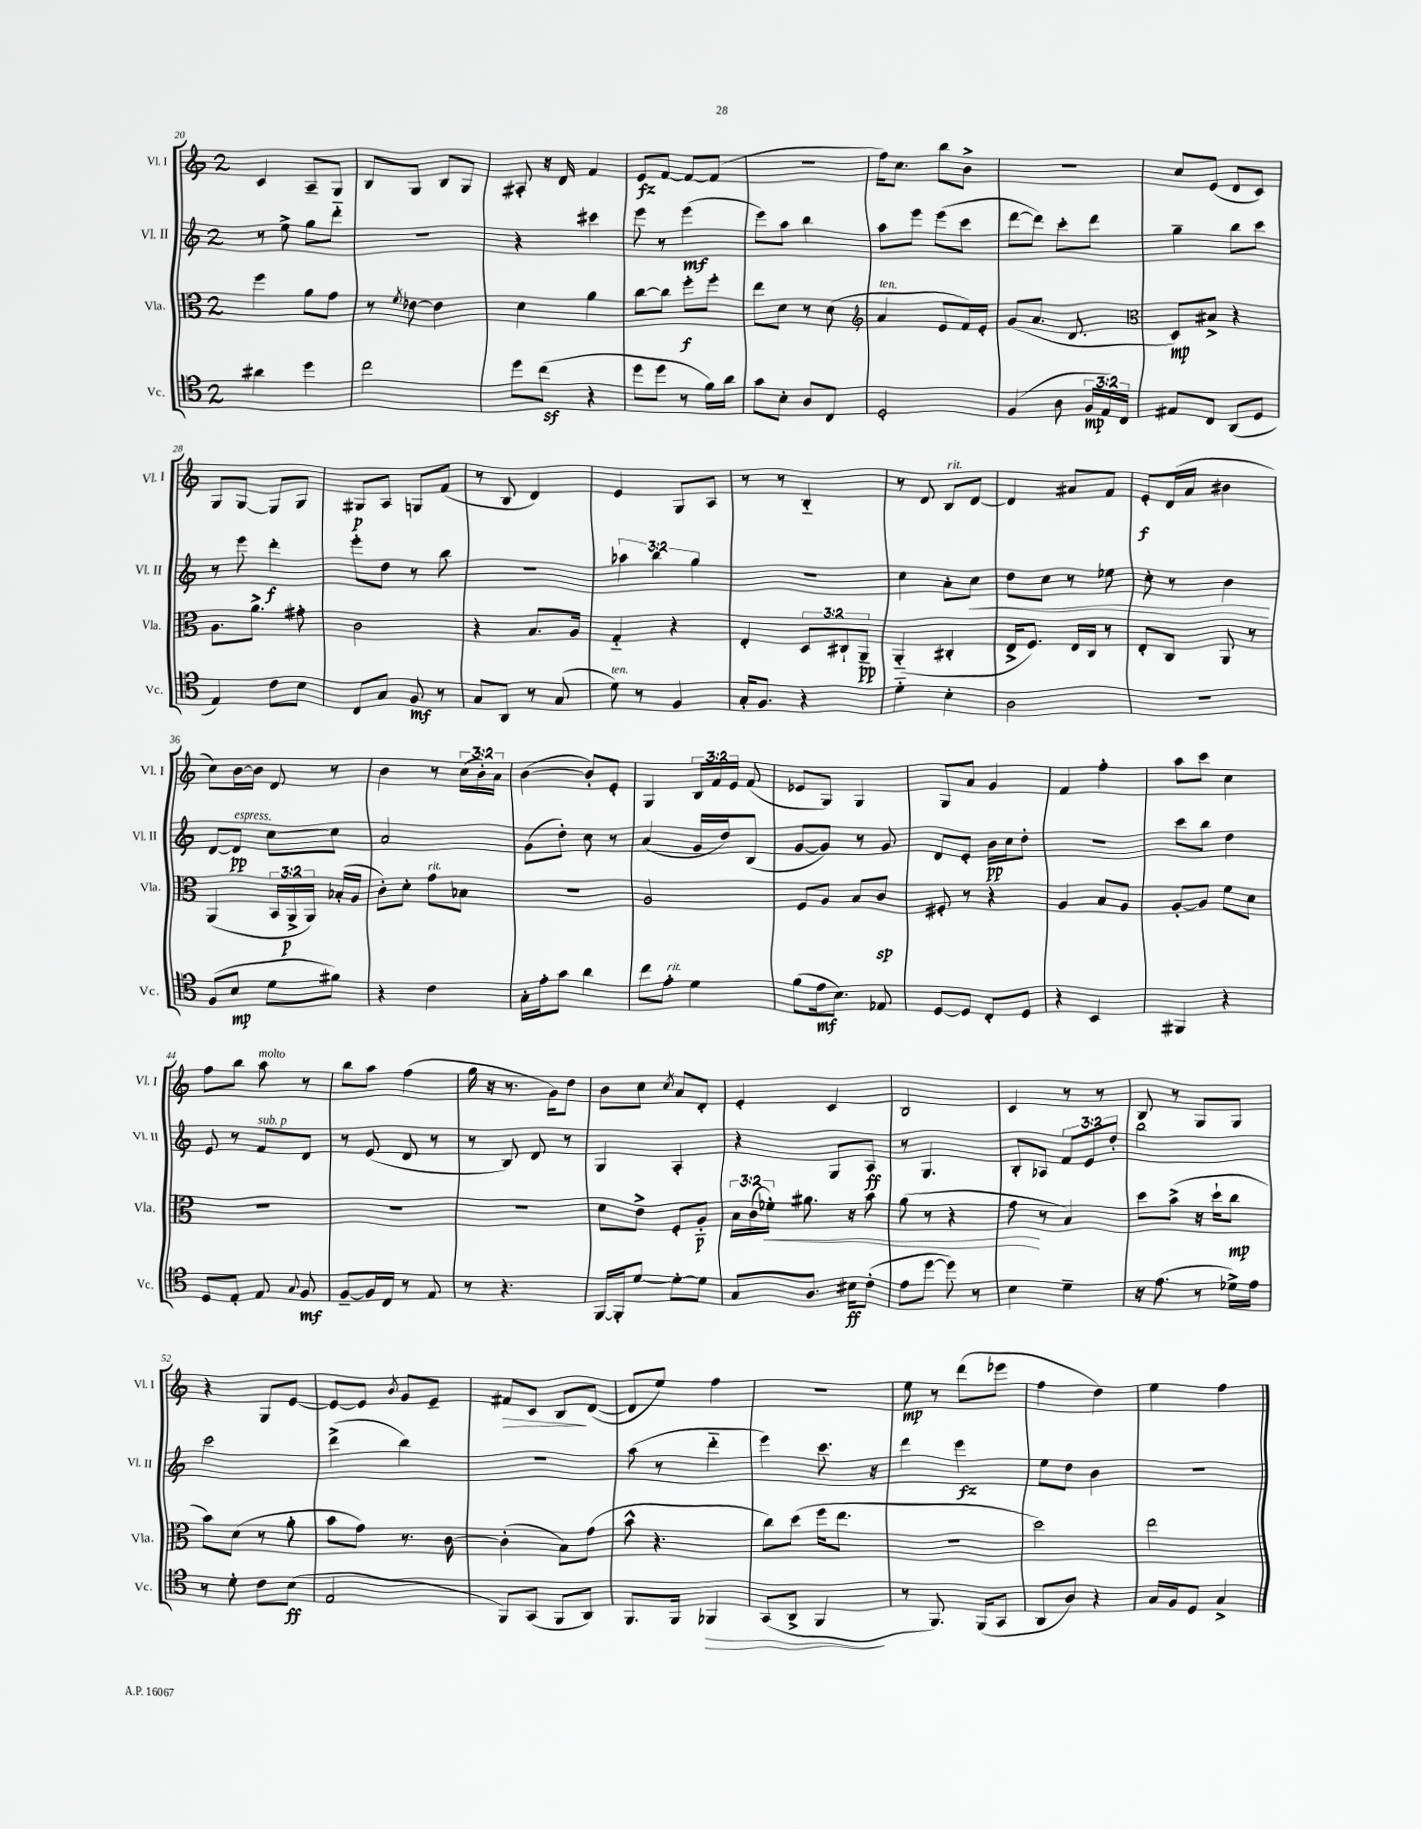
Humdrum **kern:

**kern	**kern	**kern	**kern
*staff4	*staff3	*staff2	*staff1
*clefC4	*clefC3	*clefG2	*clefG2
*k[]	*k[]	*k[]	*k[]
*M2/4	*M2/4	*M2/4	*M2/4
4a#	4ff	8r	4c
.	.	8ee^	.
4dd	8a	8gg	8A~
.	8g	8ddd'~	8G
=	=	=	=
2cc	8r	2r	8B
.	8qf	.	.
.	[8e-	.	8G
.	4e-]	.	8B
.	.	.	8G
=	=	=	=
8dd	4d	4r	8A#'
(8cc	.	.	16r
.	.	.	16d
4r	4a	4ccc#	4f
=	=	=	=
8dd	[8cc	8eee	8e
8dd	8cc]	8r	[8f
8r	8ff'	(4eee	8f_
16f)	8ff'	.	(8f]
16a	.	.	.
=	=	=	=
8g	8ee	8eee)	2r
8B'	8d	8aa	.
8A	8r	4bb	.
8C	(8d	.	.
=	=	=	=
*	*clefG2	*	*
2D'	4a	8aa	16ff)
.	.	.	8.cc
.	.	8eee	.
.	8e	(8eee	8bb
.	16f)	8ccc	8b^
.	16e'	.	.
=	=	=	=
(4F	(8g	[8ddd	2r
.	8.a	8ddd])	.
8A	.	8ccc'	.
.	8.d	.	.
24F	.	8ddd	.
24E)	.	.	.
24C	.	.	.
=	=	=	=
*	*clefC3	*	*
8E#	8D)	4gg~	8cc
8C	8B#^	.	(8e
(8AA	4r	8bb	8d
8D	.	8ccc	8c)
=	=	=	=
4E)	8.A	8r	8G
.	.	8eee	[8G
.	8.a^	.	.
8c	.	4ddd'	8G]
8B	8g#'	.	8G
=	=	=	=
8C	2c	8eee'	8G#
8G	.	8dd	8A
8F	.	8r	8G
8r	.	8bb	(8f
=	=	=	=
8G	4r	2r	8r
8AA	.	.	8B
8r	8.B	.	4d)
(8G	.	.	.
.	16A	.	.
=	=	=	=
8d)	4G'~	6aa-	4e
8r	.	.	.
.	.	6bb	.
4F	4r	.	8G
.	.	6gg	.
.	.	.	8A
=	=	=	=
16G'	4E'	2r	8r
8.F	.	.	.
.	.	.	8r
4r	12D	.	4B'~
.	12C#`	.	.
.	12AA~	.	.
=	=	=	=
4d'~	(4AA'~	4cc	8r
.	.	.	8d
4B'	4C#'	8a'	8B
.	.	8cc	[8d
=	=	=	=
2A	16E^	8dd	4d]
.	8.F)	.	.
.	.	8cc	.
.	16E	8r	8a#
.	16C	.	.
.	8r	8ee-	8f
=	=	=	=
2r	8E'	8cc'	8e'
.	8C	8r	(16d
.	.	.	16a
.	8AA	4b	4b#
.	8r	.	.
=	=	=	=
(8F	(4AA	[8d	8cc)
8B	.	8d]	[16b
.	.	.	16b]
8d	24BB	[8cc	8d
.	24AA^	.	.
.	24AA)	.	.
8f#)	(16B-'	8cc]	8r
.	16A	.	.
=	=	=	=
4r	8c')	2a	4b
.	8d'	.	.
4c	8g	.	8r
.	8B-	.	(24cc
.	.	.	24b')
.	.	.	24a
=	=	=	=
16G'	2r	(8g	([4b
16e'	.	.	.
8g	.	8dd')	.
4a	.	8cc	8b'])
.	.	8r	8e'
=	=	=	=
8cc	2A	(4a	4G
8e'	.	.	.
4d	.	16g	24B
.	.	.	24f
.	.	16dd)	.
.	.	.	24e
.	.	(8B	(8f
=	=	=	=
(8f	8F	[8g	8e-
16e	8A	8g])	8G)
8.B)	.	.	.
.	8B	8r	4G
8E-	8c	8g	.
=	=	=	=
[8D	8F#'	8d	8G
8D]	8r	8e'	8a
8C'	4r	16b	4g
.	.	16cc	.
8D	.	8dd'	.
=	=	=	=
4r	4A	2r	4f
4BB	8B	.	4ff'
.	8A	.	.
=	=	=	=
4FF#	[8A'	8ccc	8aa
.	8A]	8bb	8ccc
4r	8f	4dd	4cc
.	8d	.	.
=	=	=	=
8D	2r	8e	8ff
8E'	.	8r	8bb
8E	.	8f	8aa
8qqG	.	.	.
8F	.	8d	8r
=	=	=	=
[8F~	2r	8r	8bb
16F]	.	(8e	8aa
16C	.	.	.
8r	.	8d	(4ff
8E	.	8r	.
=	=	=	=
8r	2r	8r	16gg
.	.	.	16r
4.r	.	8B)	8.r
.	.	8d	.
.	.	.	16g)
.	.	8r	8dd
=	=	=	=
[16FF	8d	4G	8b
16FF']	.	.	.
[8d	8e^	.	8cc
.	.	.	8qcc
8d'_	8F'	4A'	8a
8d]	8A'~	.	8d'
=	=	=	=
8G	24B	4r	4e'
.	(24c	.	.
.	24f-')	.	.
8.A	8.a#	.	.
.	.	8G	4c
16B#	16r	.	.
(8c'	8b	8A	.
=	=	=	=
8e	(8a	8r	2B
[8dd	8r	4.G	.
8dd])	4r	.	.
8r	.	.	.
=	=	=	=
4B	8g	8B'	4c
.	8r	8A-	.
4d~	4B)	12f	8r
.	.	12e	.
.	.	.	8r
.	.	12dd'	.
=	=	=	=
16r	8dd	2bb	8B
(8.e	.	.	.
.	(8b^	.	8r
8r	16r	.	8G
.	16dd`	.	.
16d-^)	8cc	.	8G
16e	.	.	.
=	=	=	=
8r	8b)	2ccc	4r
8d'	(8d	.	.
8c	8r	.	8G
(8B	8a'	.	[8e
=	=	=	=
2E	8b	(4ddd^	8e_
.	8g)	.	8e]
.	.	.	8qb
.	8.r	4bb)	8g
.	.	.	8e~
.	[16c	.	.
=	=	=	=
8FF)	(4c']	2r	8f#
(8GG	.	.	8c
8FF	8B)	.	8B
8AA)	(8g	.	([8d
=	=	=	=
8.FF	8b^^	(8aa	8d]
.	4.r	8r	8ee)
16FF	.	.	.
4FF-	.	4ddd'~	4ff
=	=	=	=
(8GG	8cc)	4eee)	2r
8AA^	(8dd	.	.
4FF	16ff	8.ccc	.
.	8.ee	.	.
.	.	16r	.
=	=	=	=
8r	2r	4ddd	8ee
8.FF)	.	.	8r
.	.	4eee	(8ddd
(16FF	.	.	.
8GG	.	.	8eee-
=	=	=	=
8AA	2dd)	8ee	4ff
8A)	.	8dd	.
4r	.	4b	4dd)
=	=	=	=
16G	2ee	2r	4ee
16F	.	.	.
8D	.	.	.
4G^	.	.	4ff
==	==	==	==
*-	*-	*-	*-
